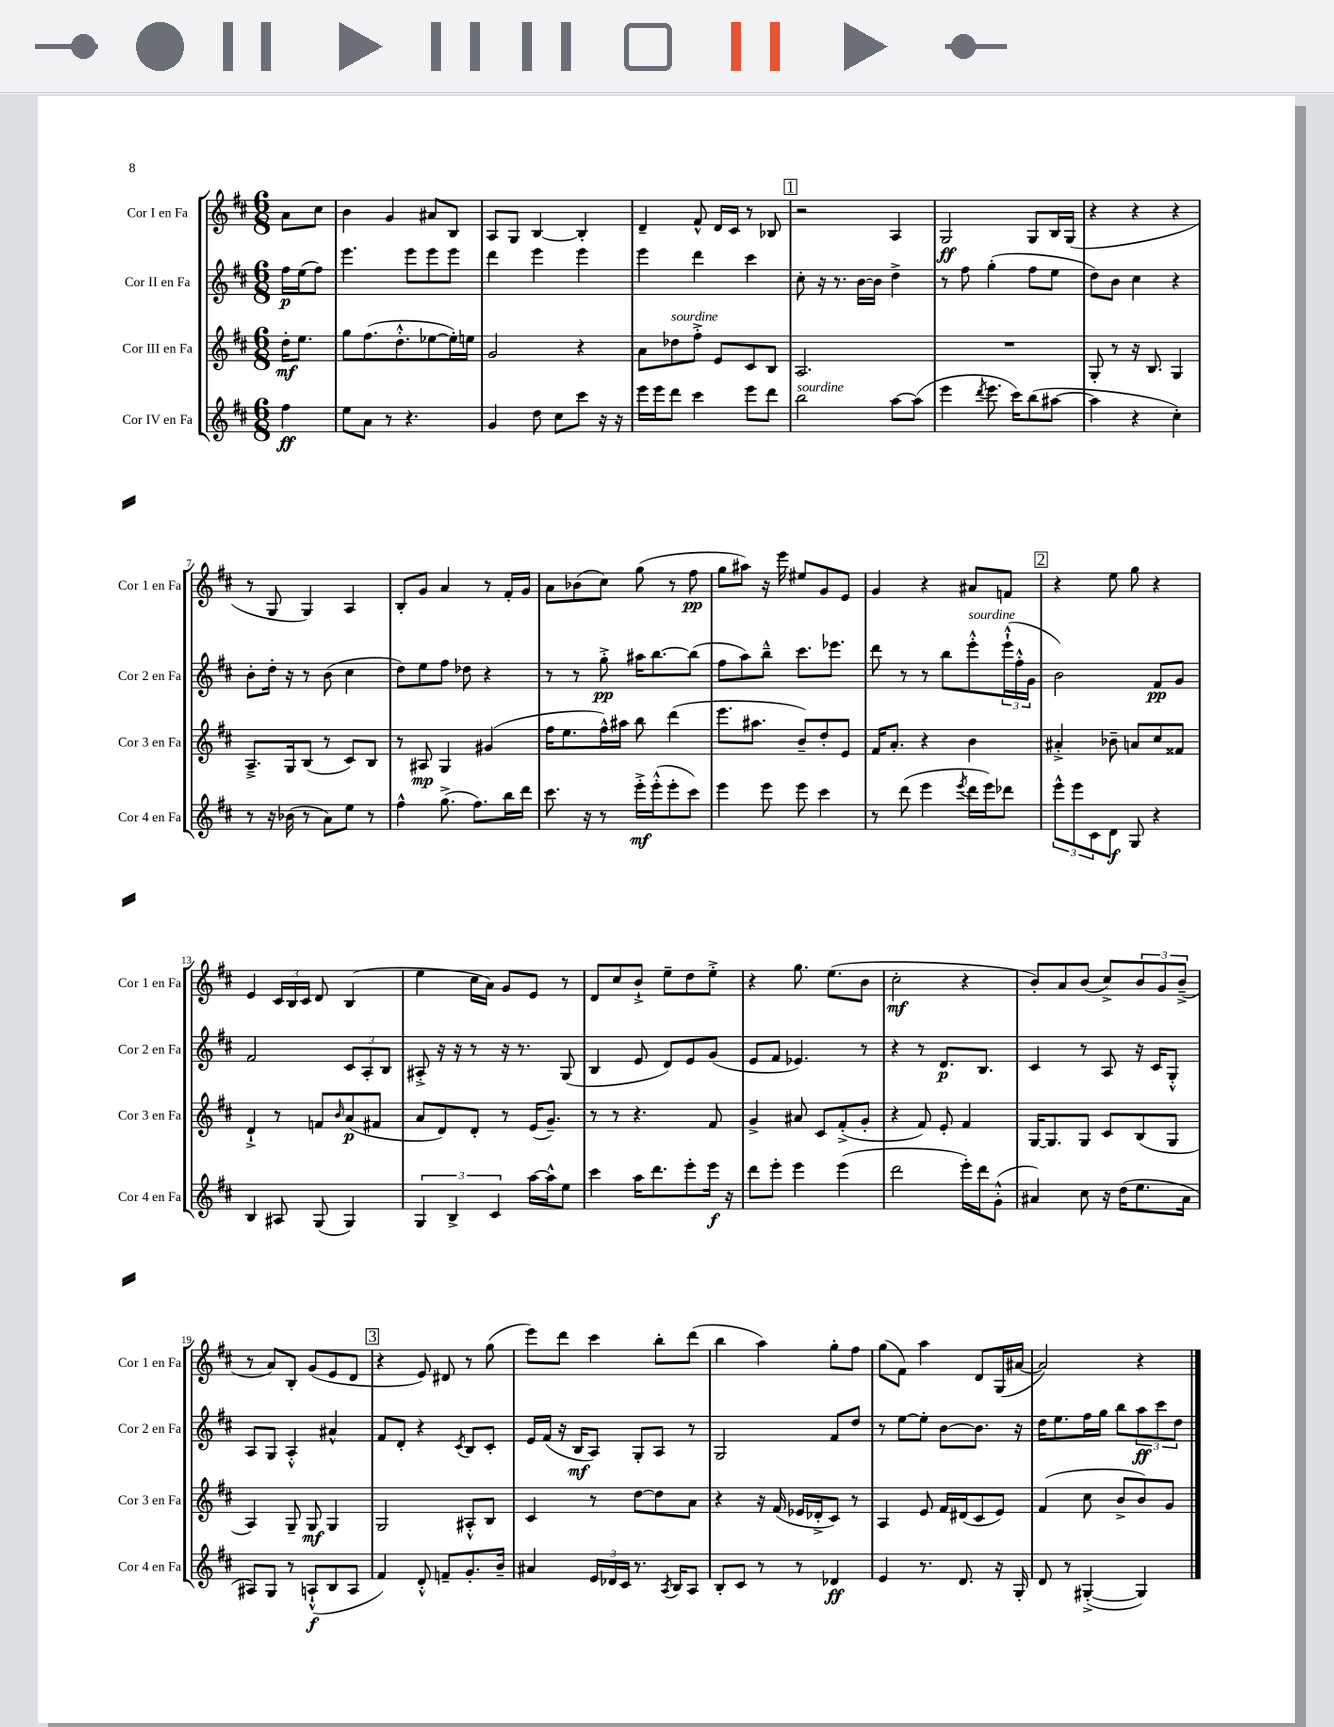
<<
\new StaffGroup <<
\new Staff = "s0" \with { instrumentName = "Cor I en Fa" shortInstrumentName = "Cor 1 en Fa" } {
    \clef treble \key d \major \numericTimeSignature \time 6/8 \partial 4
    a'8 cis''8 |
    b'4 g'4 ais'8 b8 |
    a8 g8 b4~ b4-. |
    d'4-- fis'8-^ d'16 cis'16 r8 bes8 |
    \mark \markup { \box "1" } r2 a4 |
    g2\ff g8 b16 g16( |
    r4 r4 r4 |
    r8 g8 g4) a4 |
    b8-. g'8 a'4 r8 fis'16-. g'16 |
    a'8 bes'8( cis''8) g''8( r8 fis''8\pp |
    g''8 ais''8) r16 e'''16 eis''8 g'8 e'8 |
    g'4 r4 ais'8 f'8 |
    \mark \markup { \box "2" } r4 e''8 g''8 r4 |
    e'4 \tuplet 3/2 { cis'16 b16 cis'16 } d'8 b4( |
    e''4 cis''16 a'16) g'8 e'8 r8 |
    d'8 cis''8 b'8-!-> e''8-- d''8 e''8-.-> |
    r4 g''8. e''8.( b'8 |
    cis''2-.\mf r4 |
    b'8-.) a'8 b'8( cis''8->) \tuplet 3/2 { b'8 g'8 b'8--->( } |
    r8 a'8) b8-. g'8( e'8 d'8 |
    \mark \markup { \box "3" } r4 e'8) dis'8 r8 g''8( |
    e'''8) d'''8 cis'''4 b''8-. d'''8( |
    b''4 a''4) g''8-. fis''8 |
    g''8( fis'8) a''4 d'8 g16( ais'16~ |
    ais'2) r4 \bar "|." |
}
\new Staff = "s1" \with { instrumentName = "Cor II en Fa" shortInstrumentName = "Cor 2 en Fa" } {
    \clef treble \key d \major \numericTimeSignature \time 6/8 \partial 4
    fis''16\p e''16( fis''8) |
    e'''4. e'''8 e'''8 e'''8 |
    d'''4 e'''4 e'''4 |
    e'''4 d'''4 cis'''4 |
    \mark \markup { \box "1" } cis''8-. r16 r8. b'16~ b'16 d''4-> |
    r8 fis''8 g''4-.( fis''8 e''8 |
    d''8) b'8 cis''4 r4 |
    b'8-. d''16-. r16 r8 b'8( cis''4 |
    d''8) e''8 fis''8 des''8 r4 |
    r8 r8 g''8-.->\pp ais''16 b''8.~ b''8( |
    fis''8 a''8) b''8---^ cis'''8. ees'''8. |
    d'''8 r8 r8 b''8 e'''8-.-^^\markup { \italic "sourdine" } \tuplet 3/2 { e'''16-!-^( fis''16-.-^ g'16 } |
    \mark \markup { \box "2" } b'2) fis'8\pp g'8 |
    fis'2 \tuplet 3/2 { cis'8 a8-. b8 } |
    ais8-.-> r16 r16 r8 r16 r8. g8( |
    b4 e'8 d'8) e'8 g'8( |
    e'8 fis'8 ees'4.) r8 |
    r4 r8 d'8.\p b8. |
    cis'4 r8 a8 r16 cis'16 g8-.-^ |
    a8 g8 a4-.-^ ais'4-^ |
    \mark \markup { \box "3" } fis'8 d'8-. r4 \acciaccatura { cis'8 } b8 cis'8-. |
    e'16 fis'16( r16 b16\mf a8) g8-. a8 r8 |
    g2 fis'8 d''8 |
    r8 e''8~ e''8-. b'8~ b'8. r16 |
    d''16 e''8. fis''16 g''16 b''8 \tuplet 3/2 { a''8\ff cis'''8 d''8 } \bar "|." |
}
\new Staff = "s2" \with { instrumentName = "Cor III en Fa" shortInstrumentName = "Cor 3 en Fa" } {
    \clef treble \key d \major \numericTimeSignature \time 6/8 \partial 4
    d''16-.\mf e''8. |
    g''8 fis''8.( d''8.-.-^ ees''8~ ees''16-.) e''16 |
    g'2 r4 |
    a'8 des''8^\markup { \italic "sourdine" } fis''8-.-> e'8 cis'8 b8 |
    \mark \markup { \box "1" } a2. |
    R2. |
    g8-. r8 r16 b8. g4 |
    a8.---> g16 b8( r8 cis'8) b8 |
    r8 ais8\mp g4 gis'4( |
    fis''16 e''8. fis''16-^) ais''16 b''8 d'''4( |
    e'''8. ais''8. b'8--) d''8-. e'8 |
    fis'16 a'8.-. r4 b'4 |
    \mark \markup { \box "2" } ais'4-.-> bes'8-- a'8 cis''8 fisis'8 |
    d'4-!-> r8 f'8 \grace { b'16 } a'8\p( fis'8 |
    a'8 d'8) d'8-. r8 e'16( g'8.--) |
    r8 r8 r4. fis'8 |
    g'4-> ais'8 cis'8 fis'8-.->( g'8-. |
    r4 fis'8) e'8-. fis'4 |
    g16~ g8. g8 cis'8 b8( g8 |
    a4) g8-- g8\mf g4 |
    \mark \markup { \box "3" } g2 ais8-.-^ b8 |
    cis'4 r8 d''8~ d''8 a'8 |
    r4 r16 fis'16( ees'16 des'16-.-> cis'8) r8 |
    a4 e'8 fis'16 dis'16( cis'8 e'8) |
    fis'4( cis''8 b'8-> b'8) g'8 \bar "|." |
}
\new Staff = "s3" \with { instrumentName = "Cor IV en Fa" shortInstrumentName = "Cor 4 en Fa" } {
    \clef treble \key d \major \numericTimeSignature \time 6/8 \partial 4
    fis''4\ff |
    e''8 a'8 r8 r4. |
    g'4 d''8 cis''8 cis'''8 r16 r16 |
    e'''16 e'''16 d'''8 cis'''4 e'''8 d'''8 |
    \mark \markup { \box "1" } b''2^\markup { \italic "sourdine" } a''8~ a''8( |
    e'''4 \acciaccatura { d'''8 } e'''8. cis'''16) b''8( ais''8~ |
    ais''4 r4 cis''4-.) |
    r8 r16 bes'16( r8 a'8) e''8 r8 |
    fis''4-^ g''8.->( fis''8.) b''16 d'''16 |
    cis'''8. r16 r8 e'''16-.->\mf e'''16-.-^( e'''8-. cis'''8) |
    e'''4 e'''8 e'''8 cis'''4 |
    r8 d'''8( e'''4 \acciaccatura { e'''8 } d'''16 e'''16) des'''8 |
    \mark \markup { \box "2" } \tuplet 3/2 { e'''8-^ e'''8 cis'8 } d'8\f g8 r4 |
    b4 ais8 g8( g4) |
    \tuplet 3/2 { g4 b4-> cis'4 } a''16~ a''16-^ e''8 |
    cis'''4 a''16 d'''8. e'''8-. e'''16\f r16 |
    d'''8 e'''8-. e'''4 e'''4( |
    d'''2 e'''16-.) d'''16 g'8-.-^( |
    ais'4) cis''8 r16 d''16( e''8. ais'16 |
    ais8) g8 r8 a8-!-^\f( b8 a8 |
    \mark \markup { \box "3" } fis'4) d'8-.-^ f'8-- g'8.-. b'16-- |
    ais'4 \tuplet 3/2 { e'16 des'16 cis'16 } r8. \acciaccatura { a8 } b16 a8 |
    b8-. cis'8 r8 r8 des'4\ff |
    e'4 r8. d'8. r16 g16-. |
    d'8 r8 gis4~-.->( gis4) \bar "|." |
}
>>
>>
